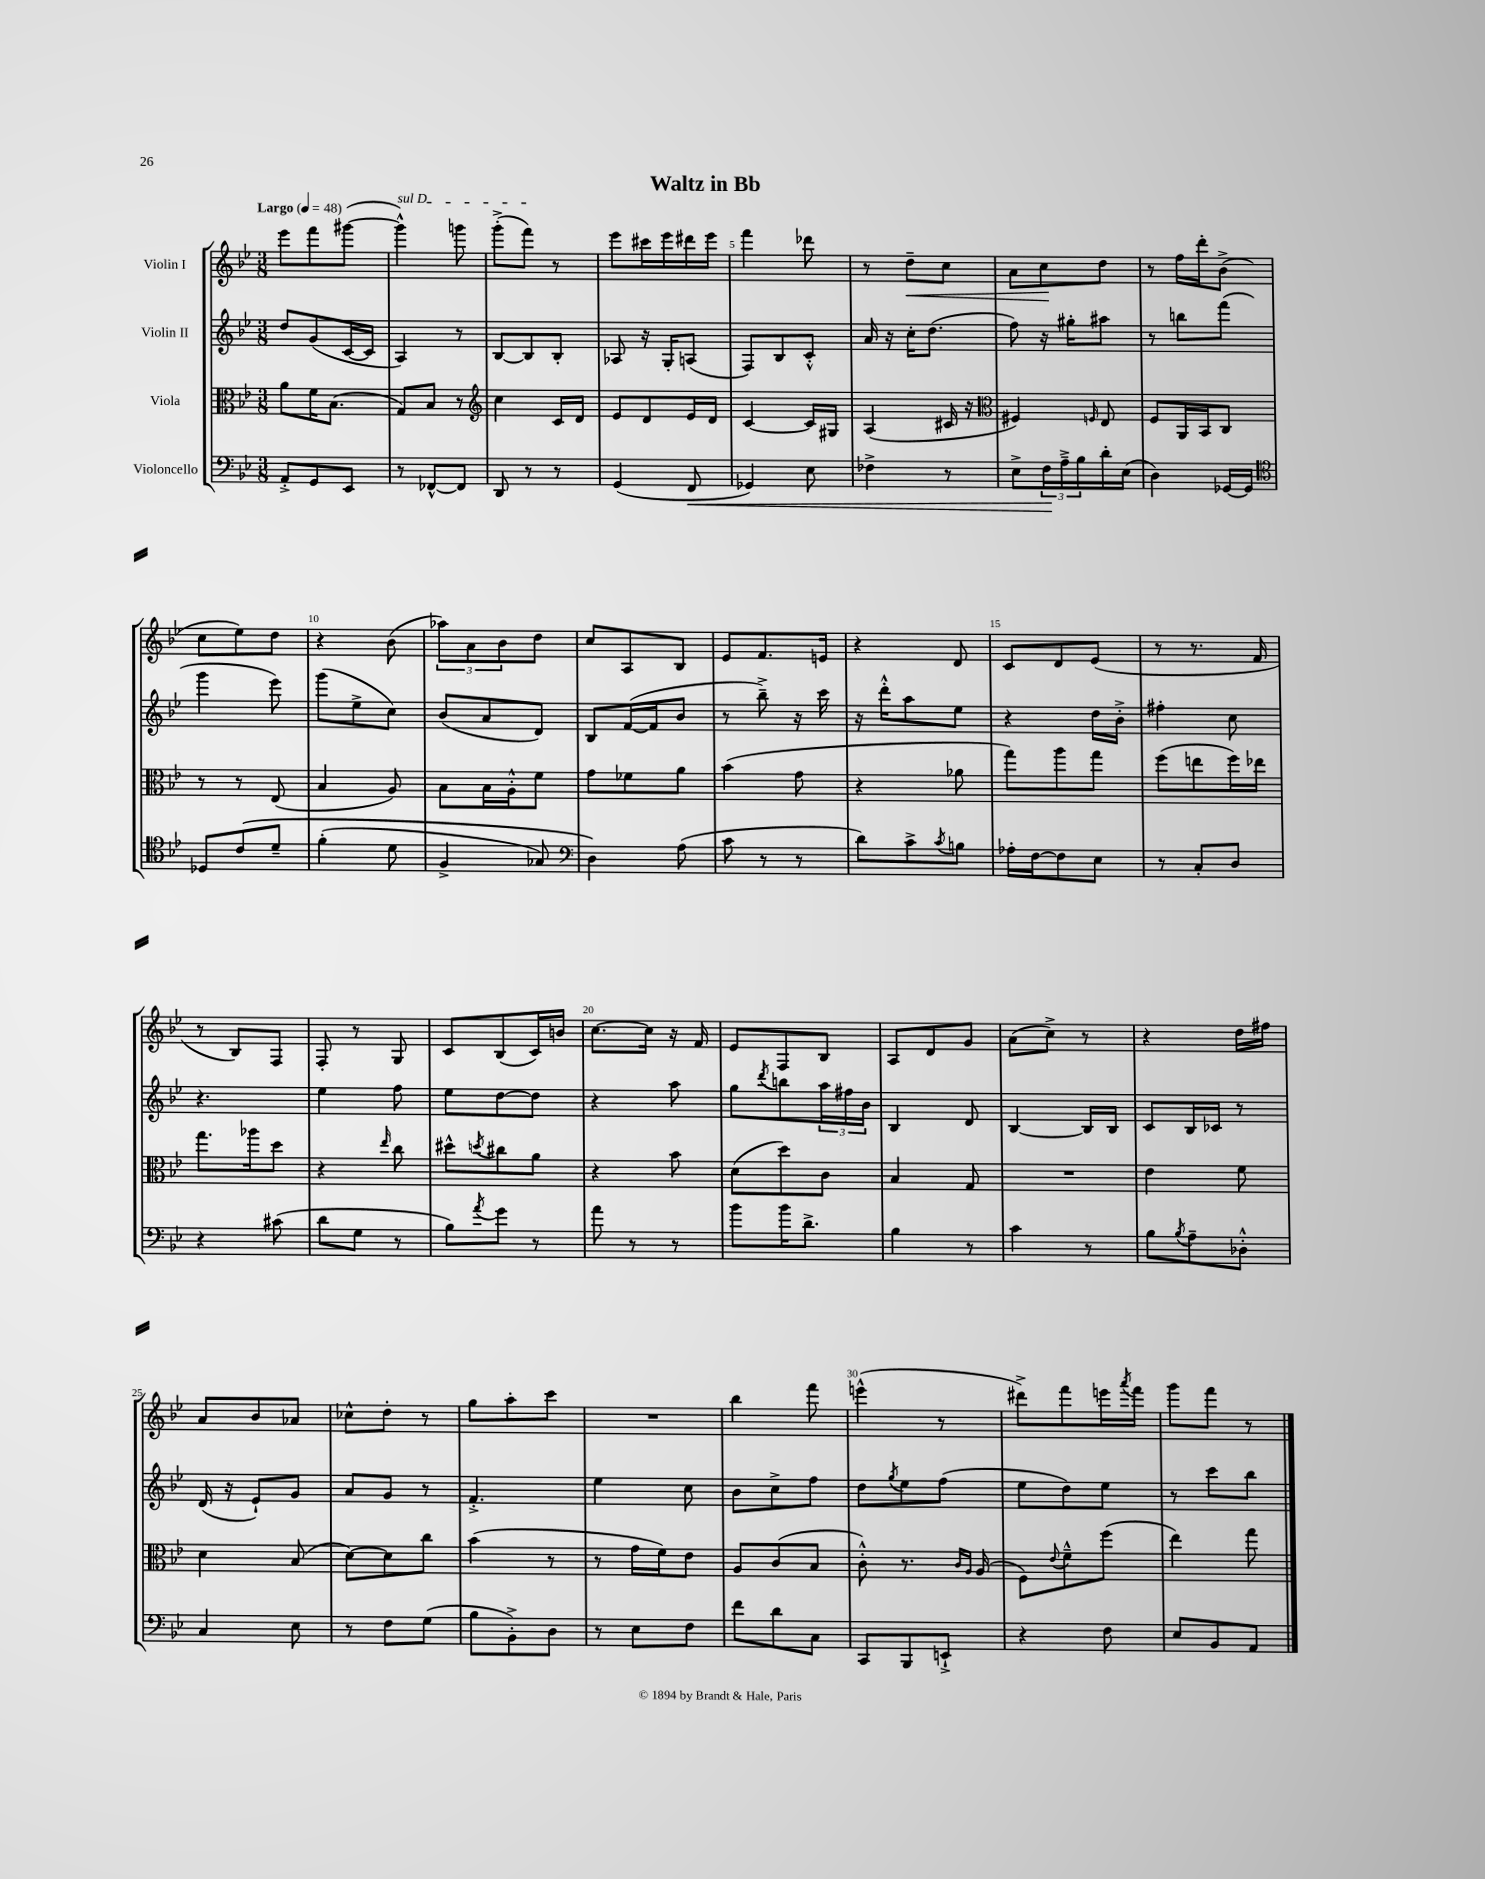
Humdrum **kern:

**kern	**dynam	**kern	**kern	**kern	**dynam
*part4	*part4	*part3	*part2	*part1	*part1
*staff4	*staff4	*staff3	*staff2	*staff1	*staff1
*I"Violoncello	*	*I"Viola	*I"Violin II	*I"Violin I	*
*clefF4	*	*clefC3	*clefG2	*clefG2	*
*k[b-e-]	*	*k[b-e-]	*k[b-e-]	*k[b-e-]	*
*M3/8	*	*M3/8	*M3/8	*M3/8	*
*MM48	*	*MM48	*MM48	*MM48	*
=1	=1	=1	=1	=1	=1
!	!	!	!	!LO:TX:a:B:t=Largo	!
8AA'^/L	.	8a\L	8dd/L	8eee-\L	.
8GG/	.	16f\K	(8g/	8fff\	.
.	.	(8.B-\J	.	.	.
8EE-/J	.	.	[16c/L	([8ggg#X\J	.
.	.	.	16c/JJ]	.	.
=2	=2	=2	=2	=2	=2
!	!	!	!	!LO:TX:a:i:t=sul D	!
8r	.	8G/L)	4A/)	4ggg#^^\])	.
[8FF-X^^/L	.	8B-/J	.	.	.
8FF-/J]	.	8r	8r	8gggn\	.
=3	=3	=3	=3	=3	=3
*	*	*clefG2	*	*	*
8DD/	.	4cc\	[8B-/L	(8ggg'^\L	.
8r	.	.	8B-/]	8fff\J)	.
8r	.	16c/LL	8B-'/J	8r	.
.	.	16d/JJ	.	.	.
=4	=4	=4	=4	=4	=4
(4GG/	.	8e-/L	8A-X/	8eee-\L	.
.	.	8d/	16r	16ccc#X\L	.
.	.	.	16G'/KL	16eee-\	.
!	!LO:HP:b	!	!	!	!
8FF/	<	16e-/L	(8An/J	16ddd#X\	.
.	.	16d/JJ	.	16eee-\JJ	.
=5	=5	=5	=5	=5	=5
4GG-X/)	.	[4c/	8F/L)	4fff\	.
.	.	.	8B-/	.	.
8E-\	.	16c/LL]	8c'^^/J	8ddd-X\	.
.	.	16G#X/JJ	.	.	.
=6	=6	=6	=6	=6	=6
4F-X^\	.	(4A/	16a/	8r	.
.	.	.	16r	.	.
!	!	!	!	!	!LO:HP:b
.	.	.	16cc'\KL	8dd~\L	<
.	.	.	(8.dd\J	.	.
8r	.	16c#X/	.	8cc\J	.
.	.	16r	.	.	.
=7	=7	=7	=7	=7	=7
*	*	*clefC3	*	*	*
8E-^\L	.	4F#X/)	8ff\)	8a\L	.
24F\L	.	.	16r	8cc\	.
24A~^\	[	.	.	.	.
.	.	.	16gg#X'\KL	.	.
24B-\	.	.	.	.	.
.	.	16qqFn/	.	.	.
16d'\	.	8E-/	8aa#X\J	8dd\J	[
(16E-\JJ	.	.	.	.	.
=8	=8	=8	=8	=8	=8
4D\)	.	8F/L	8r	8r	.
.	.	16AA/L	8bbn\L	16ff\LL	.
.	.	16BB-/J	.	16ddd'\J	.
[16GG-X/LL	.	8C/J	(8fff\J	(8b-^\J	.
16GG-/JJ]	.	.	.	.	.
!!LO:LB:g=z
=9	=9	=9	=9	=9	=9
*clefC4	*	*	*	*	*
8D-X/L	.	8r	4ggg\	8cc\L	.
(8c/	.	8r	.	8ee-\)	.
8d~/J	.	(8E-/	8eee-\)	8dd\J	.
=10	=10	=10	=10	=10	=10
(4f'\	.	4B-/	(8ggg\L	4r	.
.	.	.	8ee-^\	.	.
8d\	.	8A/)	8cc\J)	(8b-\	.
=11	=11	=11	=11	=11	=11
4F^/	.	8B-\L	(8b-/L	12aa-X\L)	.
.	.	.	.	12a\	.
.	.	16B-\L	8a/	.	.
.	.	.	.	12b-\	.
.	.	16A'^^\J	.	.	.
8G-X/)	.	8f\J	8d/J)	8dd\J	.
=12	=12	=12	=12	=12	=12
*clefF4	*	*	*	*	*
4D\)	.	8g\L	8B-/L	8cc/L	.
.	.	8f-X\	([16f/L	8A/	.
.	.	.	16f/J]	.	.
(8A\	.	8a\J	8b-/J	8B-/J	.
=13	=13	=13	=13	=13	=13
8c\	.	(4b-\	8r	8e-/L	.
8r	.	.	8bb-~^\)	8.f/	.
8r	.	8g\	16r	.	.
.	.	.	16ccc\	16en/Jk	.
=14	=14	=14	=14	=14	=14
8d\L)	.	4r	16r	4r	.
.	.	.	16ddd'^^\KL	.	.
8c^\	.	.	8aa\	.	.
8qc/	.	.	.	.	.
8Bn\J	.	8a-X\	8ee-\J	8d/	.
=15	=15	=15	=15	=15	=15
16A-X'\LL	.	8gg\L)	4r	8c/L	.
[16F\J	.	.	.	.	.
8F\]	.	8aa\	.	8d/	.
8E-\J	.	8gg\J	16dd\LL	(8e-/J	.
.	.	.	16b-'^\JJ	.	.
=16	=16	=16	=16	=16	=16
8r	.	(8ff\L	4ff#X'\	8r	.
8C'/L	.	8een\	.	8.r	.
8D/J	.	16ff\L)	8cc\	.	.
.	.	16ee-X\JJ	.	16f/	.
!!LO:LB:g=z
=17	=17	=17	=17	=17	=17
4r	.	8.gg\L	4.r	8r	.
.	.	.	.	8B-/L)	.
.	.	16aa-X\k	.	.	.
(8c#X\	.	8dd\J	.	8F/J	.
=18	=18	=18	=18	=18	=18
8d\L	.	4r	4ee-\	8F'/	.
8G\J	.	.	.	8r	.
.	.	16qqee-/	.	.	.
8r	.	8cc\	8ff\	8G/	.
=19	=19	=19	=19	=19	=19
8B-\L)	.	8dd#X^^\L	8ee-\L	8c/L	.
8qa/	.	8qddn/	.	.	.
8g\J	.	8cc#X\	[8dd\	(8B-/	.
8r	.	8a\J	8dd\J]	16c/L)	.
.	.	.	.	16bn/JJ	.
=20	=20	=20	=20	=20	=20
8a\	.	4r	4r	[8.cc\L	.
8r	.	.	.	.	.
.	.	.	.	16cc\Jk]	.
8r	.	8b-\	8aa\	16r	.
.	.	.	.	16f/	.
=21	=21	=21	=21	=21	=21
8b-\L	.	(8d\L	8gg\L	8e-/L	.
.	.	.	8qddd/	.	.
16b-\K	.	8dd\)	8bbn\	8F/	.
8.d^\J	.	.	.	.	.
.	.	8c\J	24aa\L	8B-/J	.
.	.	.	24ff#X\	.	.
.	.	.	24b-\JJ	.	.
=22	=22	=22	=22	=22	=22
4B-\	.	4B-/	4B-/	8A/L	.
.	.	.	.	8d/	.
8r	.	8G/	8d/	8g/J	.
=23	=23	=23	=23	=23	=23
4c\	.	4.r	[4B-/	(8a\L	.
.	.	.	.	8cc^\J)	.
8r	.	.	16B-/LL]	8r	.
.	.	.	16B-/JJ	.	.
=24	=24	=24	=24	=24	=24
8B-\L	.	4e-\	8c/L	4r	.
8qB-/	.	.	.	.	.
8A~\	.	.	16B-/L	.	.
.	.	.	16c-X/JJ	.	.
8D-X'^^\J	.	8f\	8r	16dd\LL	.
.	.	.	.	16ff#X\JJ	.
!!LO:LB:g=z
=25	=25	=25	=25	=25	=25
4C/	.	4d\	(16d/	8a/L	.
.	.	.	16r	.	.
.	.	.	8e-`/L)	8b-/	.
8E-\	.	(8B-/	8g/J	8a-X/J	.
=26	=26	=26	=26	=26	=26
8r	.	[8d\L)	8a/L	8cc-X^^\L	.
8F\L	.	8d\]	8g/J	8dd'\J	.
(8G\J	.	8cc\J	8r	8r	.
=27	=27	=27	=27	=27	=27
8B-\L	.	(4b-\	4.f'^/	8gg\L	.
8BB-'^\)	.	.	.	8aa'\	.
8D\J	.	8r	.	8ccc\J	.
=28	=28	=28	=28	=28	=28
8r	.	8r	4ee-\	4.r	.
8E-\L	.	16g\LL	.	.	.
.	.	16f\J)	.	.	.
8F\J	.	8e-\J	8cc\	.	.
=29	=29	=29	=29	=29	=29
8f\L	.	8A/L	8b-\L	4bb-\	.
8d\	.	(8c/	8cc^\	.	.
8C\J	.	8B-/J	8ff\J	8fff\	.
=30	=30	=30	=30	=30	=30
8CC/L	.	8c'^^\)	8dd\L	(4eeen^^\	.
.	.	.	8qgg/	.	.
8BBB-/	.	8.r	8ee-\	.	.
8EEn`^/J	.	.	(8ff\J	8r	.
.	.	16qqc/LL	.	.	.
.	.	16qqA/JJ	.	.	.
.	.	(16A/	.	.	.
=31	=31	=31	=31	=31	=31
4r	.	8F\L)	8ee-\L	8ddd#X^\L)	.
.	.	8qqe-/	.	.	.
.	.	8f~^^\	8dd\)	8fff\	.
8F\	.	(8ff\J	8ee-\J	16eeen\L	.
.	.	.	.	8qaaa/	.
.	.	.	.	16fff\JJ	.
=32	=32	=32	=32	=32	=32
8E-/L	.	4ee-\)	8r	8ggg\L	.
8BB-/	.	.	8ccc\L	8fff\J	.
8AA/J	.	8gg\	8bb-\J	8r	.
==	==	==	==	==	==
*-	*-	*-	*-	*-	*-
